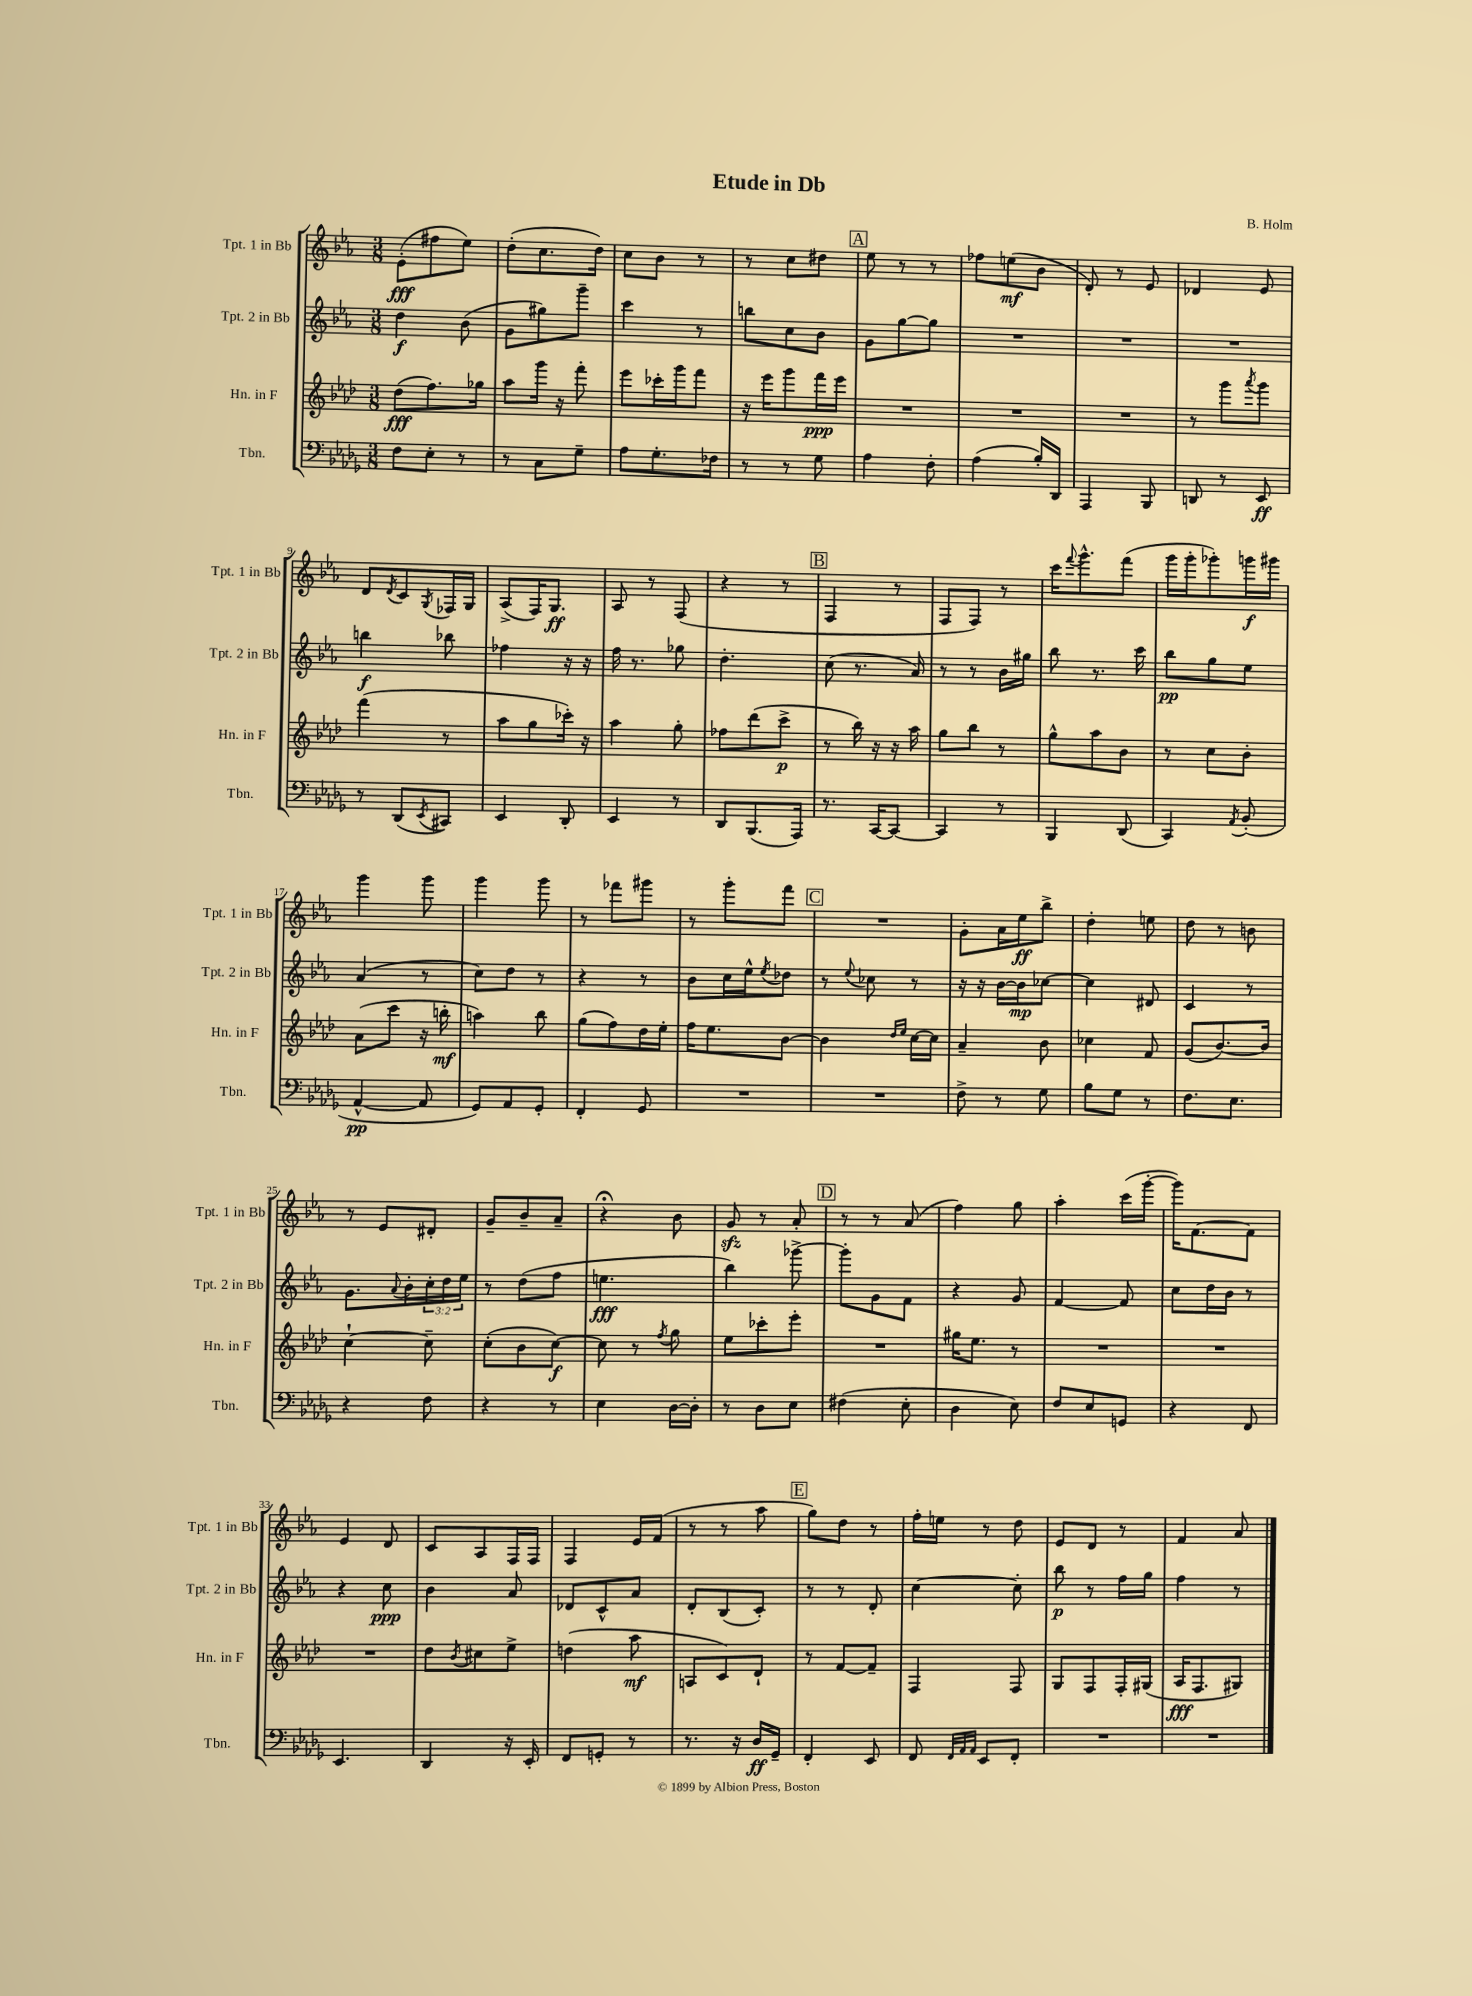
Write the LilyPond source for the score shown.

\header { title = "Etude in Db" composer = "B. Holm" }
<<
\new StaffGroup <<
\new Staff = "s0" \with { instrumentName = "Tpt. 1 in Bb" shortInstrumentName = "Tpt. 1 in Bb" } {
    \clef treble \key ees \major \numericTimeSignature \time 3/8
    ees'8-.\fff( fis''8 ees''8) |
    d''8-.( c''8. d''16) |
    c''8 bes'8 r8 |
    r8 c''8 dis''8 |
    \mark \markup { \box "A" } ees''8 r8 r8 |
    fes''8 e''8\mf( bes'8 |
    d'8-.) r8 ees'8 |
    des'4 ees'8 |
    d'8 \acciaccatura { d'8 } c'8 \acciaccatura { g8 } fes16 g16 |
    aes8->( f16) g8.\ff |
    aes8 r8 f8( |
    r4 r8 |
    \mark \markup { \box "B" } f4 r8 |
    f8 f8) r8 |
    c'''16 \appoggiatura { f'''8 } g'''8.-^ f'''8( |
    g'''16 g'''16-. ges'''8-.) g'''16\f gis'''16 |
    g'''4 g'''8 |
    g'''4 g'''8 |
    r8 fes'''8 gis'''8 |
    r8 g'''8-. f'''8 |
    \mark \markup { \box "C" } R4. |
    g'8-. aes'16 ees''16\ff bes''8-> |
    d''4-. e''8 |
    d''8 r8 b'8 |
    r8 ees'8 dis'8-. |
    g'8-- bes'8-- aes'8-- |
    r4\fermata bes'8 |
    g'8\sfz r8 aes'8-. |
    \mark \markup { \box "D" } r8 r8 aes'8( |
    f''4) g''8 |
    aes''4-. c'''16( g'''16~-. |
    g'''16) f'8.~ f'8 |
    ees'4 d'8 |
    c'8 aes8 f16 f16 |
    f4 ees'16 f'16( |
    r8 r8 aes''8 |
    \mark \markup { \box "E" } g''8) d''8 r8 |
    f''16-. e''16 r8 d''8 |
    ees'8 d'8 r8 |
    f'4 aes'8 \bar "|." |
}
\new Staff = "s1" \with { instrumentName = "Tpt. 2 in Bb" shortInstrumentName = "Tpt. 2 in Bb" } {
    \clef treble \key ees \major \numericTimeSignature \time 3/8 \override Staff.TupletNumber.text = #tuplet-number::calc-fraction-text
    d''4\f bes'8( |
    g'8 gis''8) g'''8-- |
    c'''4 r8 |
    b''8 c''8 bes'8 |
    \mark \markup { \box "A" } g'8 g''8~ g''8 |
    R4. |
    R4. |
    R4. |
    b''4\f bes''8 |
    fes''4 r16 r16 |
    f''16 r8. ges''8 |
    d''4.-. |
    \mark \markup { \box "B" } c''8( r8. aes'16) |
    r8 r8 bes'16 gis''16 |
    bes''8 r8. c'''16 |
    bes''8\pp g''8 ees''8 |
    aes'4( r8 |
    c''8) d''8 r8 |
    r4 r8 |
    bes'8 c''16 ees''16-^ \acciaccatura { ees''8 } des''8 |
    \mark \markup { \box "C" } r8 \appoggiatura { ees''8 } ces''8 r8 |
    r16 r16 bes'16~ bes'16\mp ces''8~ |
    ces''4 dis'8 |
    c'4 r8 |
    g'8. \appoggiatura { aes'8 } bes'16-. \tuplet 3/2 { c''16-. d''16 ees''16 } |
    r8 d''8( f''8 |
    e''4.\fff |
    bes''4) ges'''8~-> |
    \mark \markup { \box "D" } ges'''8-. g'8 f'8 |
    r4 g'8 |
    f'4~ f'8 |
    c''8 d''16 bes'16 r8 |
    r4 c''8\ppp |
    bes'4 aes'8 |
    des'8 c'8-^ aes'8 |
    d'8-. bes8( c'8-.) |
    \mark \markup { \box "E" } r8 r8 d'8-. |
    c''4~ c''8-. |
    bes''8\p r8 f''16 g''16 |
    f''4 r8 \bar "|." |
}
\new Staff = "s2" \with { instrumentName = "Hn. in F" shortInstrumentName = "Hn. in F" } {
    \clef treble \key aes \major \numericTimeSignature \time 3/8
    des''8\fff( f''8.) ges''16 |
    aes''8 g'''16 r16 f'''8-. |
    ees'''8 ces'''16-. g'''16 f'''8 |
    r16 ees'''16 g'''8 f'''16\ppp ees'''16 |
    \mark \markup { \box "A" } R4. |
    R4. |
    R4. |
    r8 g'''8 \acciaccatura { aes'''8 } g'''8 |
    f'''4( r8 |
    aes''8 g''8 ces'''16-.) r16 |
    aes''4 g''8-. |
    fes''8 des'''8( c'''8->\p |
    \mark \markup { \box "B" } r8 bes''16) r16 r16 aes''16 |
    g''8 bes''8 r8 |
    g''8-^ aes''8 bes'8 |
    r8 c''8 bes'8-. |
    aes'8( c'''8 r16 b''16-.\mf |
    a''4) bes''8 |
    g''8( f''8) des''16 ees''16-. |
    f''16 ees''8. bes'8~ |
    \mark \markup { \box "C" } bes'4 \grace { des''16 ees''16 } c''16~ c''16 |
    aes'4-- bes'8 |
    ces''4 f'8 |
    g'8( bes'8.~) bes'16 |
    c''4~-! c''8-- |
    c''8-.( bes'8 c''8~\f) |
    c''8 r8 \acciaccatura { f''8 } g''8 |
    ees''8 ces'''8-. ees'''8-. |
    \mark \markup { \box "D" } R4. |
    gis''16 ees''8. r8 |
    R4. |
    R4. |
    R4. |
    des''8 \acciaccatura { bes'8 } cis''8 ees''8-> |
    d''4( aes''8\mf |
    a8 c'8) des'8-! |
    \mark \markup { \box "E" } r8 f'8~ f'8-- |
    f4 f8 |
    g8 f8 f16-. gis16( |
    aes16\fff f8. gis8) \bar "|." |
}
\new Staff = "s3" \with { instrumentName = "Tbn." shortInstrumentName = "Tbn." } {
    \clef bass \key des \major \numericTimeSignature \time 3/8
    f8 ees8-. r8 |
    r8 c8 ges8-- |
    aes8 ges8.-. fes16 |
    r8 r8 ges8 |
    \mark \markup { \box "A" } aes4 f8-. |
    aes4( bes16-.) des,16 |
    aes,,4 bes,,8 |
    d,8 r8 ees,8\ff |
    r8 des,8( \acciaccatura { ees,8 } cis,8) |
    ees,4 des,8-. |
    ees,4 r8 |
    des,8 bes,,8.( aes,,16) |
    \mark \markup { \box "B" } r8. c,16~ c,8~ |
    c,4 r8 |
    bes,,4 des,8( |
    c,4) \acciaccatura { aes,8 } bes,8-.( |
    aes,4~-^\pp aes,8 |
    ges,8) aes,8 ges,8-. |
    f,4-. ges,8 |
    R4. |
    \mark \markup { \box "C" } R4. |
    f8-> r8 ges8 |
    bes8 ges8 r8 |
    f8. ees8. |
    r4 f8 |
    r4 r8 |
    ees4 des16~ des16-. |
    r8 des8 ees8 |
    \mark \markup { \box "D" } fis4( ees8-. |
    des4 ees8) |
    f8 ees8 g,8 |
    r4 f,8 |
    ees,4. |
    des,4 r16 ees,16-. |
    f,8 g,8-. r8 |
    r8. r16 des16\ff ges,16-- |
    \mark \markup { \box "E" } f,4-. ees,8 |
    f,8 \grace { f,32 aes,32 aes,32 } ees,8 f,8-. |
    R4. |
    R4. \bar "|." |
}
>>
>>
